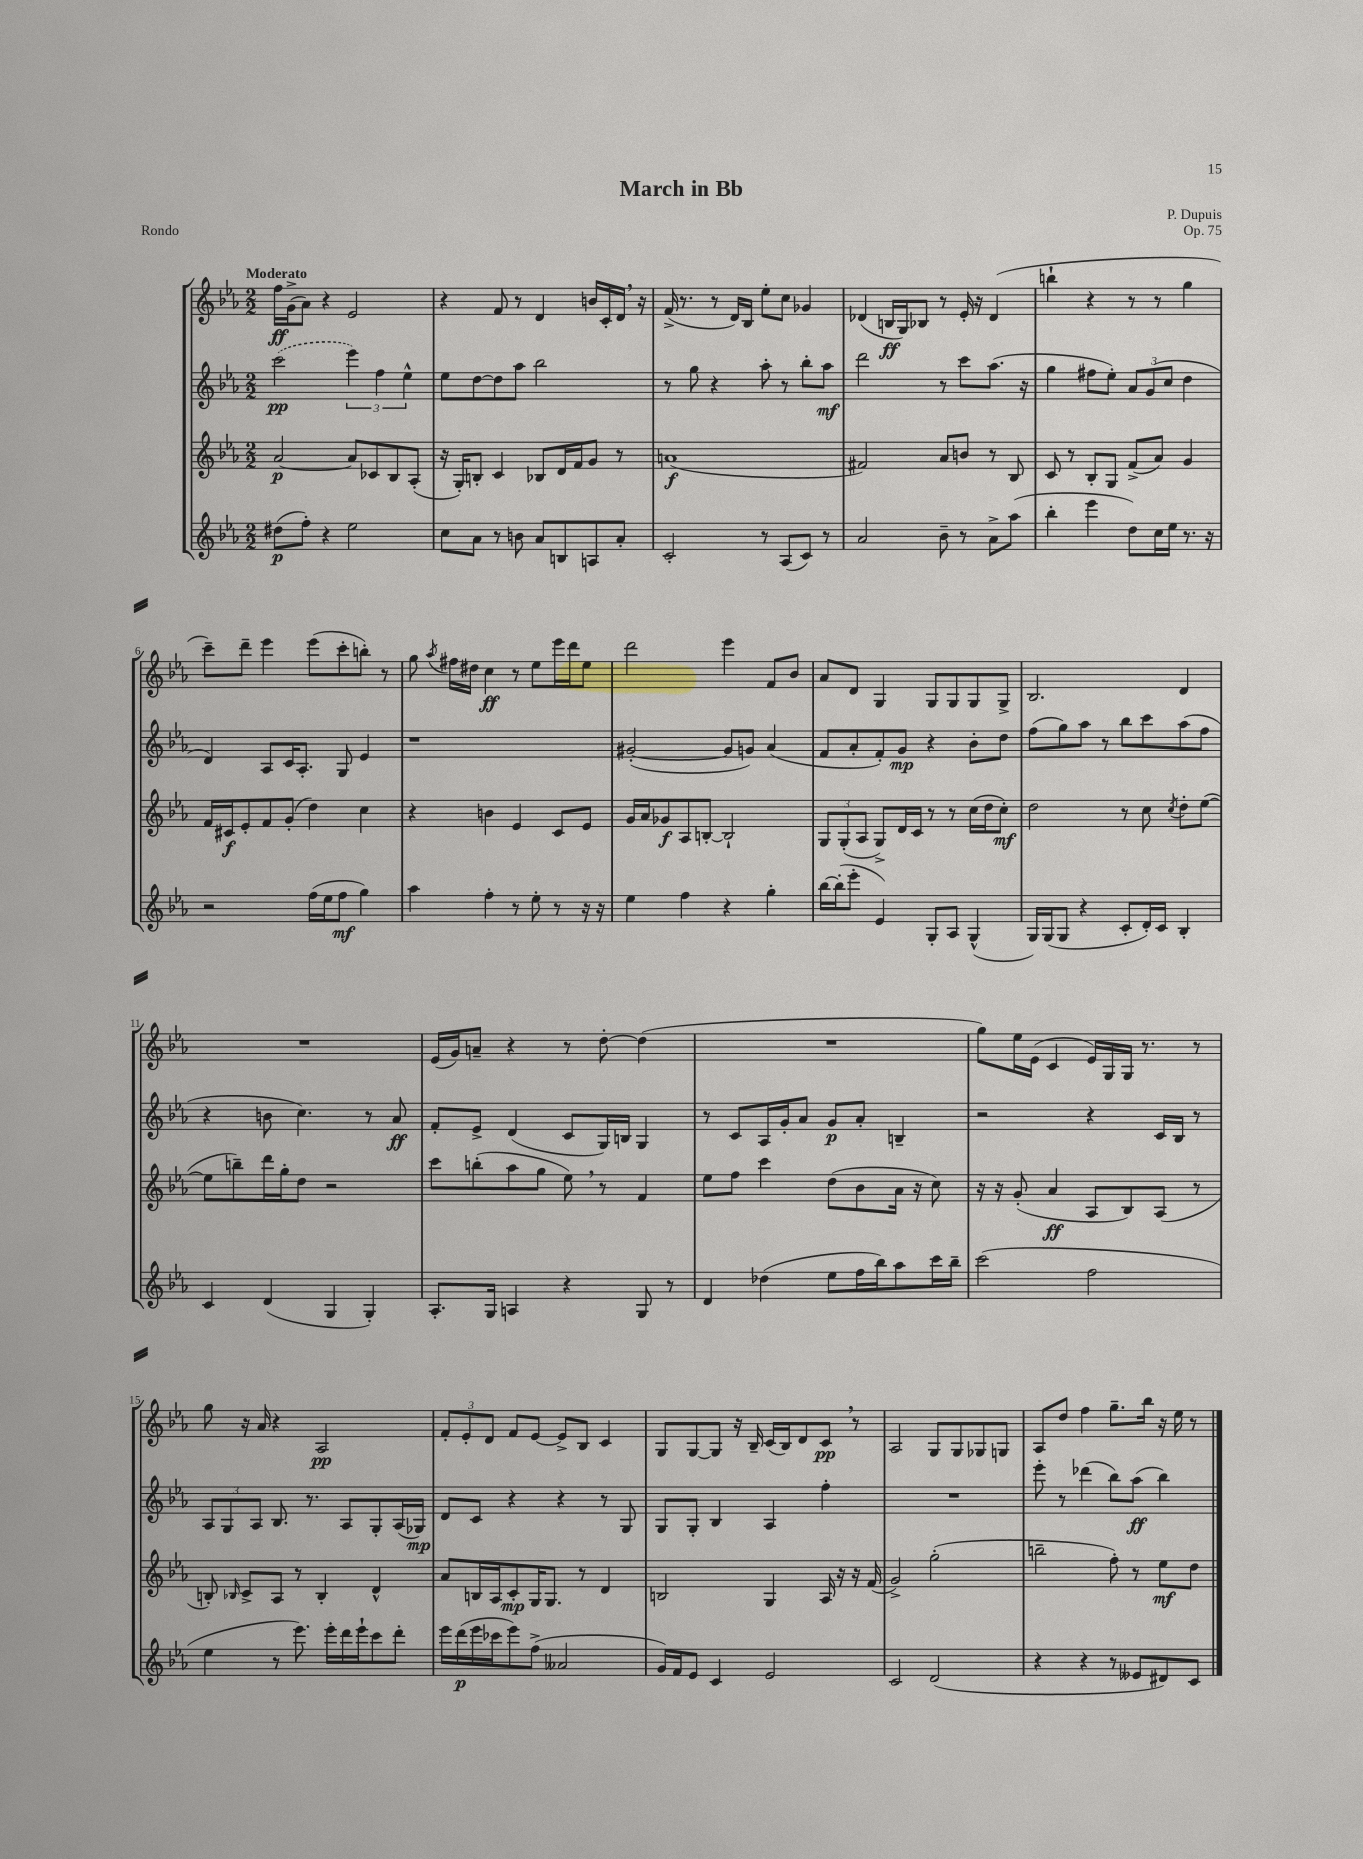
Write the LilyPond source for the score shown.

\header { title = "March in Bb" composer = "P. Dupuis" opus = "Op. 75" piece = "Rondo" }
<<
\new StaffGroup <<
\new Staff = "s0" {
    \clef treble \key ees \major \numericTimeSignature \time 2/2 \tempo "Moderato"
    \autoBeamOff f''16[\ff g'16->( aes'8]) r4 ees'2 |
    r4 f'8 r8 d'4 b'16[ c'16-. d'16] \breathe r16 |
    f'16->( r8. r8 d'16[) bes16] ees''8[-. c''8] ges'4 |
    des'4( b16[\ff g16) bes8] r8 ees'16-. r16 des'4( |
    b''4-! r4 r8 r8 g''4 |
    c'''8[--) d'''8]-- ees'''4 ees'''8[( c'''8-. b''8]-.) r8 |
    g''8 \acciaccatura { aes''8 } fis''16[ dis''16] c''4\ff r8 ees''8[ ees'''16 d'''16 ees''8] |
    d'''2 ees'''4 f'8[ bes'8] |
    aes'8[ d'8] g4 g8[ g8 g8 g8]-> |
    bes2. d'4 |
    R1 |
    ees'16[( g'16) a'8]-- r4 r8 d''8~-. d''4( |
    R1 |
    g''8[) ees''16 ees'16]( c'4 ees'16[) g16 g16] r8. r8 |
    g''8 r16 aes'16 r4 aes2\pp |
    \tuplet 3/2 { f'8[-. ees'8-. d'8] } f'8[ ees'8]~ ees'8[-> bes8] c'4 |
    g8[ g8~ g8] r16 bes16-- c'16[( bes16) d'8 c'8]\pp \breathe r8 |
    aes2 g8[ g8 ges8 g8] |
    aes8[ d''8] f''4 g''8.[-- bes''16] r16 ees''16 r8 \bar "|." |
}
\new Staff = "s1" {
    \clef treble \key ees \major \numericTimeSignature \time 2/2
    \autoBeamOff \once \slurDashed c'''2\pp( \tuplet 3/2 { ees'''4) f''4 ees''4-^ } |
    ees''8[ d''8~ d''8 aes''8] bes''2 |
    r8 g''8 r4 aes''8-. r8 bes''8[-. aes''8]\mf |
    d'''2 r8 c'''8[ aes''8.]( r16 |
    g''4 fis''8[ ees''8]-.) \tuplet 3/2 { aes'8[ g'8( c''8] } d''4 |
    d'4) aes8[ c'16 aes8.]-. g8 ees'4 |
    r1 |
    gis'2~-.( gis'8[ g'8]) aes'4( |
    f'8[ aes'8-. f'8-.) g'8]\mp r4 bes'8[-. d''8] |
    f''8[( g''8) aes''8] r8 bes''8[ c'''8 aes''8( f''8] |
    r4 b'8 c''4.) r8 aes'8\ff |
    f'8[-. ees'8]-> d'4( c'8[ g16) b16] g4 |
    r8 c'8[ aes16 g'16-. aes'8] g'8[\p aes'8]-. b4-- |
    r2 r4 c'16[ bes16] r8 |
    \tuplet 3/2 { aes8[ g8 aes8] } bes8. r8. aes8[ g8-. aes16( ges16]\mp) |
    d'8[ c'8] r4 r4 r8 g8 |
    g8[ g8]-. bes4 aes4 f''4-. |
    R1 |
    ees'''8-. r8 des'''4( bes''8[) aes''8]\ff( bes''4) \bar "|." |
}
\new Staff = "s2" {
    \clef treble \key ees \major \numericTimeSignature \time 2/2
    \autoBeamOff aes'2~\p aes'8[ ces'8 bes8 aes8]-.( |
    r16 g16[-.) b8]-. c'4 bes8[ d'16 f'16 g'8] r8 |
    a'1\f( |
    fis'2) aes'8[ b'8] r8 bes8 |
    c'8 r8 bes8[-. g8] f'8[->( aes'8]) g'4 |
    f'16[ cis'16\f ees'8-. f'8 g'8]-.( d''4) c''4 |
    r4 b'4 ees'4 c'8[ ees'8] |
    g'16[ aes'16 ges'8\f aes8 b8]~-. b2-! |
    \tuplet 3/2 { g8[ g8-.( aes8] } g8[->) d'16 c'16] r8 r8 c''16[( d''16 c''8]-.\mf) |
    d''2 r8 c''8 \acciaccatura { c''8 } d''8[-. ees''8]~( |
    ees''8[ b''8--) d'''16 g''16-. d''8] r2 |
    c'''8[ b''8-.( aes''8 g''8] ees''8) \breathe r8 f'4 |
    ees''8[ f''8] c'''4 d''8[( bes'8 aes'16] r16 c''8) |
    r16 r16 g'8-.( aes'4\ff aes8[ bes8) aes8]( r8 |
    b8-.) \grace { bes16 } c'8[-> aes8] r8 bes4-. d'4-^ |
    aes'8[ b16 aes16 c'8-.\mp g16 g8.] r8 d'4 |
    b2 g4 aes16 r16 r16 f'16( |
    g'2->) g''2-.( |
    b''2-- f''8-.) r8 ees''8[\mf d''8] \bar "|." |
}
\new Staff = "s3" {
    \clef treble \key ees \major \numericTimeSignature \time 2/2
    \autoBeamOff dis''8[\p( f''8]-.) r4 ees''2 |
    c''8[ aes'8] r8 b'8 aes'8[ b8 a8 aes'8]-. |
    c'2-. r8 aes8[( c'8]) r8 |
    aes'2 bes'8-- r8 aes'8[-> aes''8]( |
    bes''4-. ees'''4 d''8[) c''16 ees''16] r8. r16 |
    r2 f''16[( ees''16 f''8]\mf g''4) |
    aes''4 f''4-. r8 ees''8-. r8 r16 r16 |
    ees''4 f''4 r4 g''4-. |
    bes''16[~ bes''16-.( ees'''8]-. ees'4) g8[-. aes8] g4-^( |
    g16[) g16( g8] r4 c'8[-. d'16-.) c'16] bes4-. |
    c'4 d'4( g4 g4-.) |
    aes8.[-. g16] a4 r4 g8 r8 |
    d'4 des''4( ees''8[ f''16 bes''16) aes''8 c'''16 bes''16]-- |
    c'''2( f''2 |
    ees''4 r8 ees'''8.) ees'''16[-. d'''16 ees'''16-! c'''8 d'''8]-. |
    ees'''16[ d'''16\p( ees'''16 ces'''16 ees'''8) f''8]->( aeses'2 |
    g'16[) f'16 ees'8] c'4 ees'2 |
    c'2 d'2( |
    r4 r4 r8 eeses'8[ dis'8) c'8] \bar "|." |
}
>>
>>
